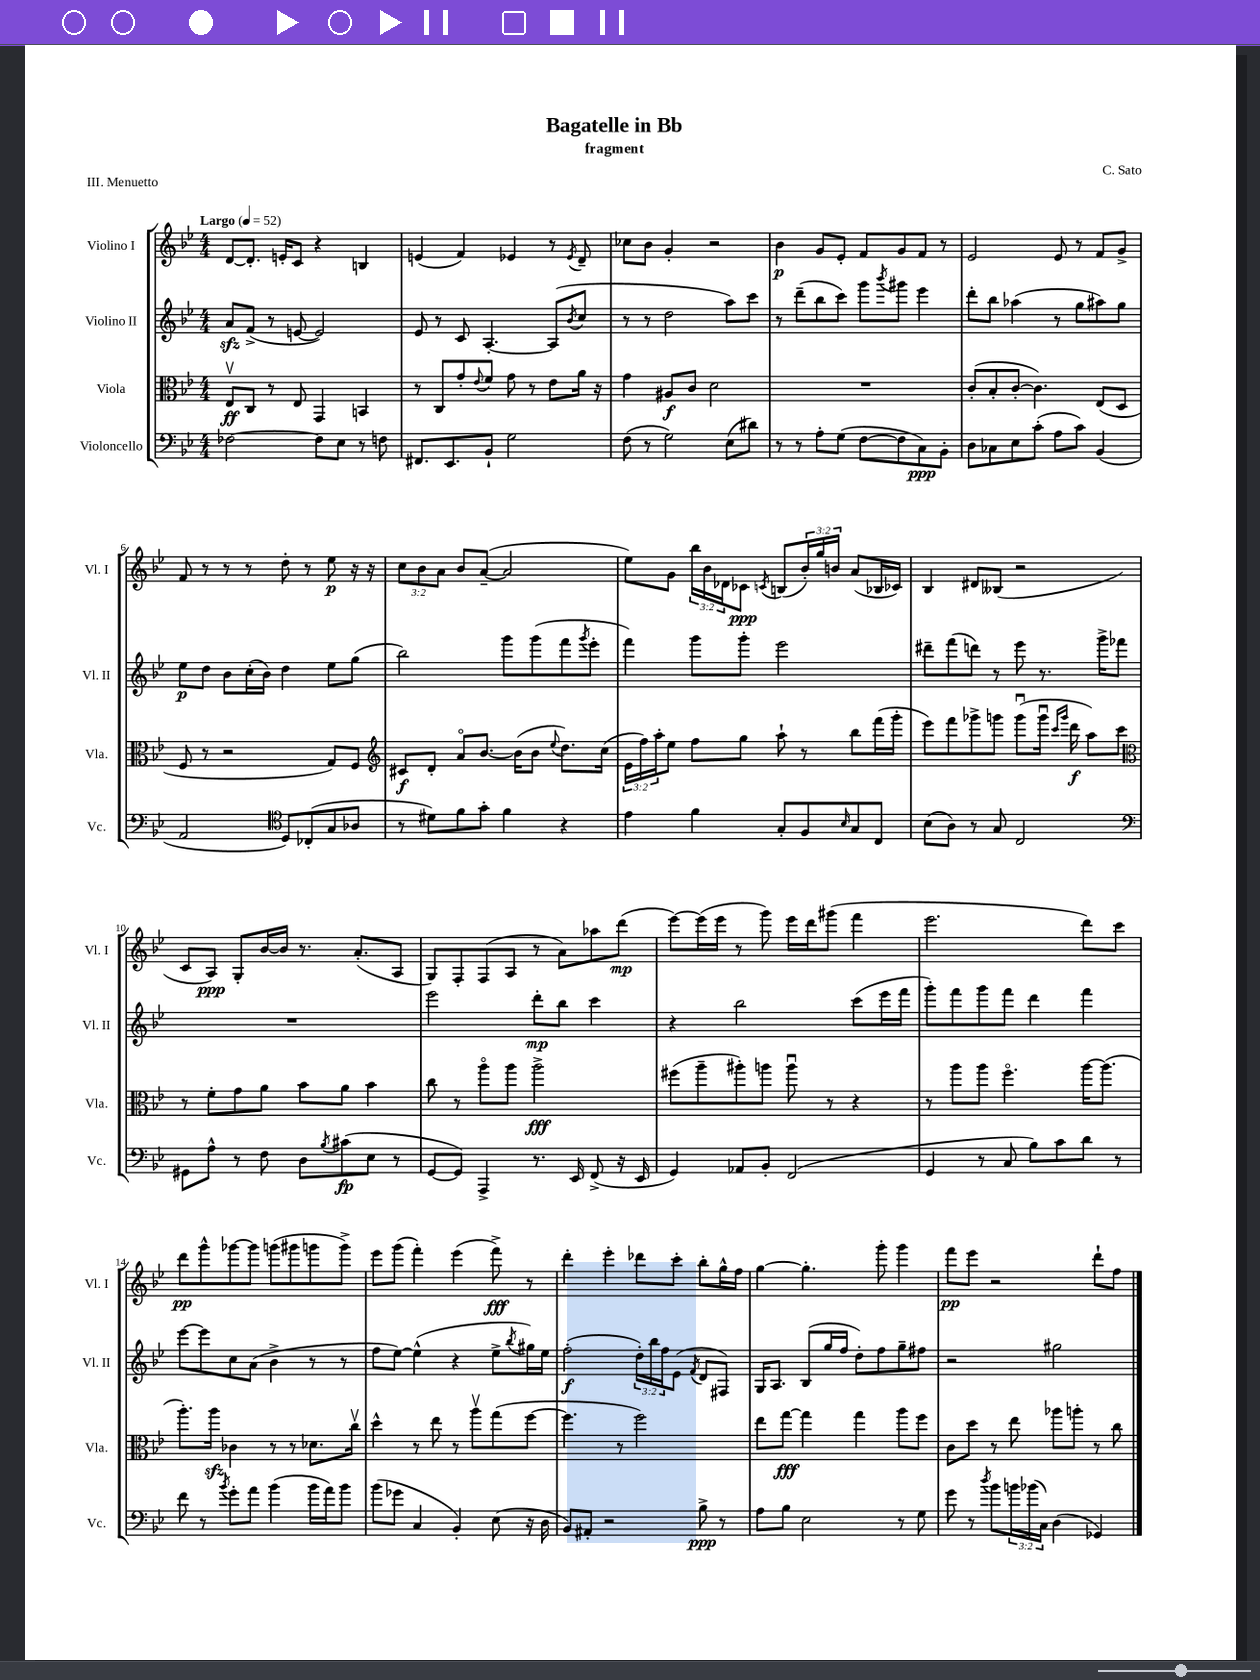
\header { title = "Bagatelle in Bb" composer = "C. Sato" subtitle = "fragment" piece = "III. Menuetto" }
<<
\new StaffGroup <<
\new Staff = "s0" \with { instrumentName = "Violino I" shortInstrumentName = "Vl. I" } {
    \clef treble \key bes \major \numericTimeSignature \time 4/4 \override Staff.TupletNumber.text = #tuplet-number::calc-fraction-text \tempo "Largo" 4 = 52
    d'8~ d'8.-. e'16-. c'8 r4 b4 |
    e'4( f'4) ees'4 r8 \acciaccatura { ees'8 } d'8-- |
    ces''8 bes'8 g'4-. r2 |
    bes'4\p g'8 ees'8-. f'8 g'8 f'8 r8 |
    ees'2 ees'8 r8 f'8 g'8-> |
    f'8 r8 r8 r8 d''8-. r8 ees''8\p r16 r16 |
    \tuplet 3/2 { c''8 bes'8 a'8 } bes'8 a'8~--( a'2 |
    ees''8) g'8 \tuplet 3/2 { bes''16 bes'16 des'16 } ces'8\ppp \acciaccatura { c'8 } b8( \tuplet 3/2 { bes'16-.) g''16 b'16 } a'8( bes16 ces'16) |
    bes4 dis'8 beses8( r2 |
    c'8 a8\ppp) g8-. bes'16~ bes'16 r8. a'8.-.( a8 |
    g8) f8-. f8( a8 r8 a'8) aes''8 d'''8\mp( |
    ees'''8~) ees'''16( ees'''16 r8 g'''8) ees'''16 d'''16 gis'''8( f'''4 |
    ees'''2. d'''8) c'''8 |
    d'''8\pp g'''8-^ ges'''8~ ges'''8 g'''8( gis'''8 g'''8 g'''8->) |
    ees'''8 g'''8( f'''4-.) ees'''4( f'''8->\fff) r8 |
    d'''4-. ees'''4-. des'''8 c'''8-. bes''8-. g''16-^ f''16 |
    g''4~ g''4.-. g'''8-. g'''4 |
    f'''8\pp ees'''8 r2 d'''8-! f''8 \bar "|." |
}
\new Staff = "s1" \with { instrumentName = "Violino II" shortInstrumentName = "Vl. II" } {
    \clef treble \key bes \major \numericTimeSignature \time 4/4 \override Staff.TupletNumber.text = #tuplet-number::calc-fraction-text
    a'8\sfz f'8->( r8 e'8~ e'2) |
    ees'8 r8 c'8 a4.~-. a8( \acciaccatura { bes'8 } c''8 |
    r8 r8 d''2 a''8) c'''8 |
    r8 d'''8--( bes''8 c'''8) g'''8 \acciaccatura { bes'''8 } gis'''8 ees'''4 |
    d'''8-. bes''8 aes''4( r8 g''8 ais''8) g''8 |
    ees''8\p d''8 bes'8 c''16-.( bes'16) d''4 ees''8 g''8( |
    bes''2) g'''8 g'''8( f'''8 \acciaccatura { g'''8 } ees'''8-. |
    f'''4) g'''8 g'''8-. ees'''2 |
    dis'''8-- f'''8( d'''8) r8 ees'''8 r8. g'''16-> fes'''8 |
    R1 |
    ees'''2 d'''8-.\mp bes''8 c'''4 |
    r4 bes''2 c'''8( ees'''16 f'''16 |
    g'''8-.) f'''8 g'''8 f'''8 d'''4 f'''4 |
    ees'''8~ ees'''8 c''8 a'8( bes'4-> r8 r8 |
    f''8 ees''8~) ees''4-^( r4 ees''8-> \acciaccatura { bes''8 } gis''16) ees''16 |
    f''2-.\f( \tuplet 3/2 { d''16-.) bes''16 f''16 } ees'8( \acciaccatura { f'8 } d'8 fis8) |
    g16 a8. bes8( g''16 f''16 d''8-.) f''8 g''8-- fis''8 |
    r2 gis''2 \bar "|." |
}
\new Staff = "s2" \with { instrumentName = "Viola" shortInstrumentName = "Vla." } {
    \clef alto \key bes \major \numericTimeSignature \time 4/4 \override Staff.TupletNumber.text = #tuplet-number::calc-fraction-text
    ees8\upbow\ff c8 r8 ees8 g,4 b,4 |
    r8 c8 g'8-. \appoggiatura { ees'8 } f'8 g'8 r8 ees'8 a'16 r16 |
    g'4 ais8\f c'8 d'2 |
    R1 |
    c'8-.( bes8-. c'8~-. c'4.) ees8( d8 |
    f8 r8 r2 g8) f8 |
    \clef treble cis'8\f d'8-. a'8\flageolet bes'8.~ bes'16( bes'8 \appoggiatura { ees''8 } d''8.) c''16( |
    \tuplet 3/2 { ees'16 f''16) a''16-. } ees''8 f''8 g''8 a''8-! r8 bes''8 f'''16( g'''16-. |
    ees'''8) f'''8 ges'''8-> g'''8 g'''8\downbow( g'''16\downbow \grace { c'''16 g'''16 } d'''16\f a''8) c'''8 |
    \clef alto r8 f'8-. g'8 a'8 bes'8 a'8 bes'4 |
    c''8 r8 a''8\flageolet a''8 a''2->\fff |
    fis''8( a''8-- ais''8-.) a''8 a''8\downbow r8 r4 |
    r8 a''8 a''8 f''4.\flageolet a''16~ a''8.( |
    a''8.-.) a''16\sfz ces'4 r8 r8 des'8. c''16\upbow |
    d''4-^ r8 ees''8 r8 a''8\upbow g''8( f''8~ |
    f''4. r8 f''2) |
    ees''8 g''8~\fff g''4 g''4 a''8 f''8 |
    c'8 d''8 r8 ees''8 aes''8 a''8-. r8 c''8 \bar "|." |
}
\new Staff = "s3" \with { instrumentName = "Violoncello" shortInstrumentName = "Vc." } {
    \clef bass \key bes \major \numericTimeSignature \time 4/4 \override Staff.TupletNumber.text = #tuplet-number::calc-fraction-text
    fes2~ fes8 ees8 r8 f8 |
    fis,8. ees,8. bes,8-! g2 |
    f8( r8 g2) ees8( dis'8) |
    r8 r8 a8-. g8( f8~ f8 c8\ppp) bes,8-. |
    d8 ces8 ees8 c'8-.( a8 c'8) bes,4( |
    a,2 \clef tenor d8) ces8-.( g8 aes8 |
    r8 dis'8) f'8 g'8-. f'4 r4 |
    ees'4 f'4 g8-. f8 \grace { bes16 } g8 c8 |
    bes8( a8) r8 g8 c2 |
    \clef bass gis,8 a8-^ r8 f8 d8 \acciaccatura { bes8 } cis'8\fp( ees8 r8 |
    g,8~ g,8) a,,4-> r8. ees,16 f,8->( r16 ees,16 |
    g,4) aes,8 bes,8-. f,2( |
    g,4 r8 c8 bes8) c'8 d'8 r8 |
    f'8 r8 \acciaccatura { bes'8 } g'8-. a'8 bes'4( bes'16 a'16) bes'8 |
    bes'8( ges'8 c4 bes,4-.) ees8( r16 d16 |
    bes,8) ais,8-. r2 bes8->\ppp r8 |
    a8 bes8 ees2 r8 g8 |
    g'8 r8 \acciaccatura { d''8 } bes'8 \tuplet 3/2 { b'16 bes'16( c16) } d4( ges,4) \bar "|." |
}
>>
>>
